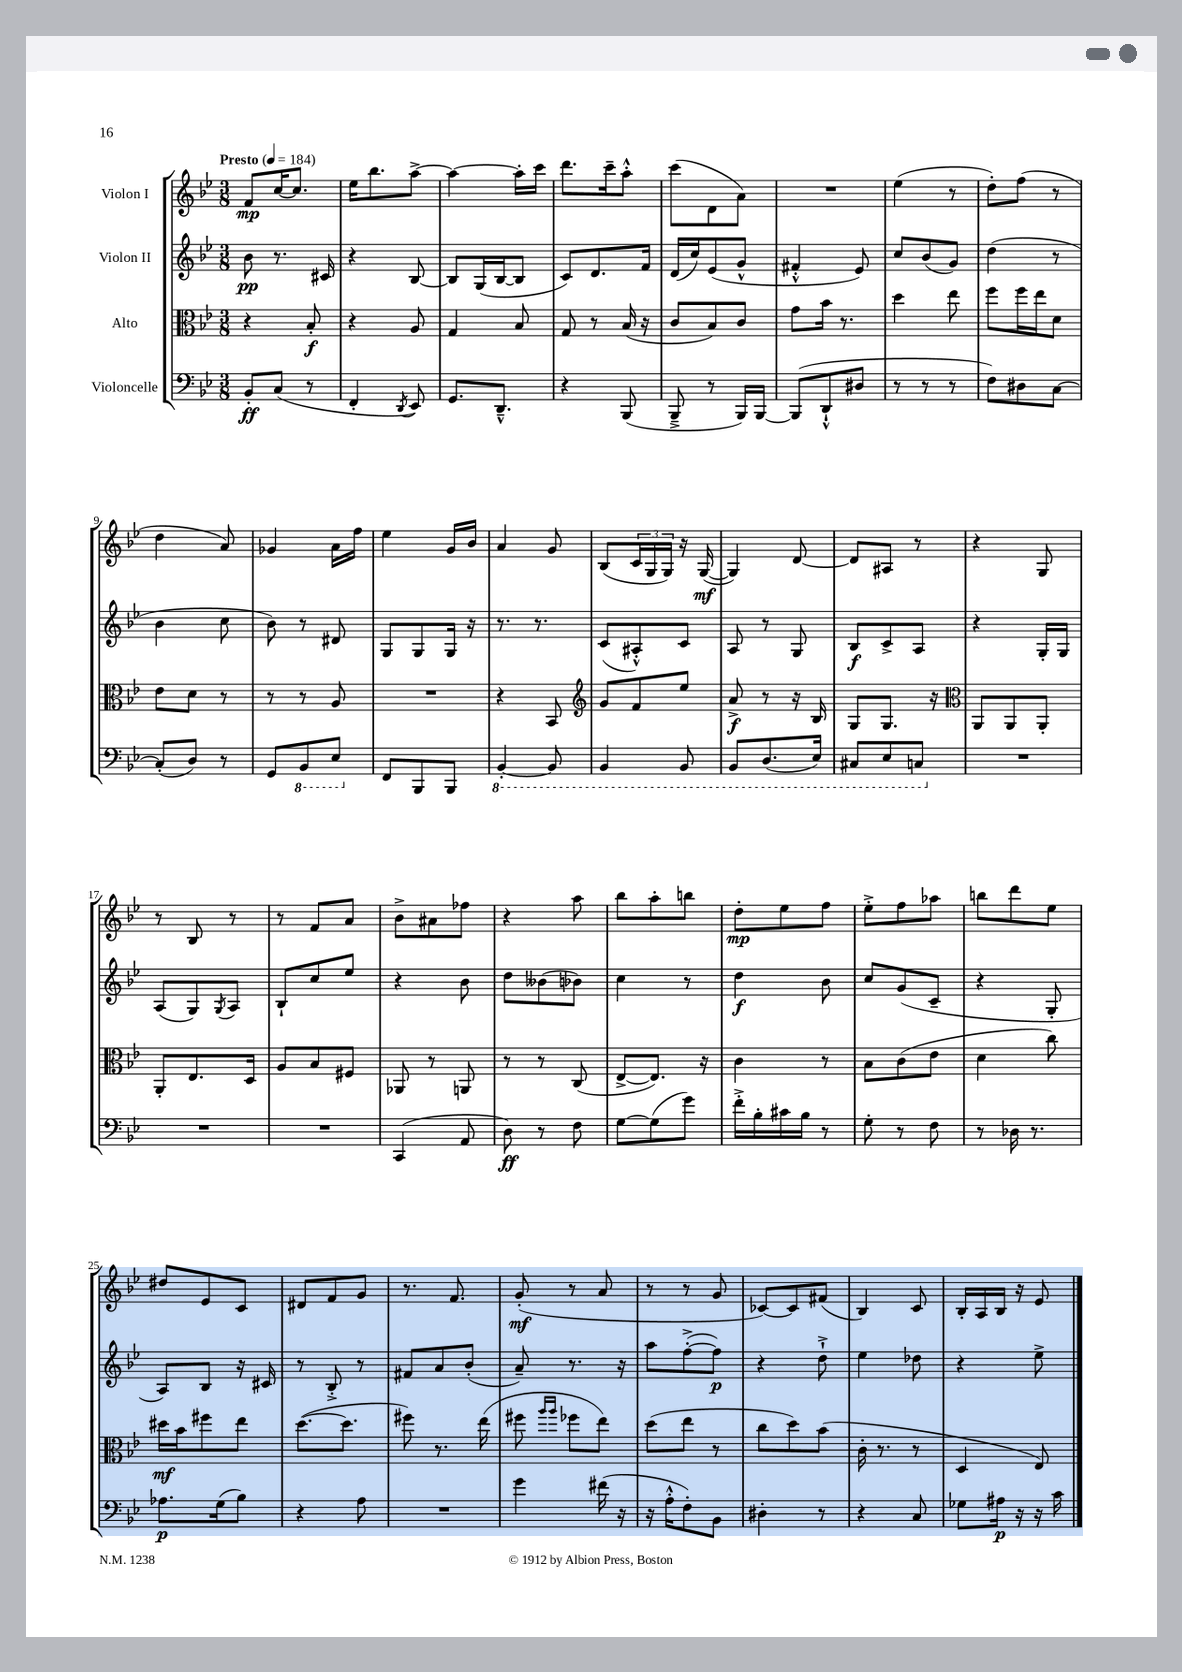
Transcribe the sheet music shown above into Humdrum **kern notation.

**kern	**dynam	**kern	**dynam	**kern	**dynam	**kern	**dynam
*part4	*part4	*part3	*part3	*part2	*part2	*part1	*part1
*staff4	*staff4	*staff3	*staff3	*staff2	*staff2	*staff1	*staff1
*I"Violoncelle	*	*I"Alto	*	*I"Violon II	*	*I"Violon I	*
*clefF4	*	*clefC3	*	*clefG2	*	*clefG2	*
*k[b-e-]	*	*k[b-e-]	*	*k[b-e-]	*	*k[b-e-]	*
*M3/8	*	*M3/8	*	*M3/8	*	*M3/8	*
*MM184	*	*MM184	*	*MM184	*	*MM184	*
=1	=1	=1	=1	=1	=1	=1	=1
!	!	!	!	!	!	!LO:TX:a:B:t=Presto	!
8BB-'/L	ff	4r	.	8b-\	pp	8f/L	mp
(8C/J	.	.	.	8.r	.	[16cc/K	.
.	.	.	.	.	.	8.cc/J]	.
8r	.	8B-'/	f	.	.	.	.
.	.	.	.	16c#X/	.	.	.
=2	=2	=2	=2	=2	=2	=2	=2
4FF'/	.	4r	.	4r	.	16ee-\KL	.
.	.	.	.	.	.	8.bb-\	.
8qDD/	.	.	.	.	.	.	.
8EE-/)	.	8A/	.	[8B-/	.	[8aa^\J	.
=3	=3	=3	=3	=3	=3	=3	=3
8.GG/L	.	4G/	.	8B-/L]	.	4aa\_	.
.	.	.	.	(16G/L	.	.	.
8.DD~^^/J	.	.	.	[16B-/J	.	.	.
.	.	8B-/	.	8B-/J]	.	16aa'\LL]	.
.	.	.	.	.	.	16ccc\JJ	.
=4	=4	=4	=4	=4	=4	=4	=4
4r	.	8G/	.	8c/L)	.	8.ddd\L	.
.	.	8r	.	8.d/	.	.	.
.	.	.	.	.	.	16ccc~\k	.
(8BBB-/	.	(16B-/	.	.	.	8aa'^^\J	.
.	.	16r	.	16f/Jk	.	.	.
=5	=5	=5	=5	=5	=5	=5	=5
8BBB-~^/	.	8c/L	.	(16d/LL	.	(8ccc\L	.
.	.	.	.	16cc/J)	.	.	.
8r	.	8B-/)	.	(8e-/	.	8d\	.
16BBB-/LL)	.	8c/J	.	8g^^/J	.	8a\J)	.
[16BBB-/JJ	.	.	.	.	.	.	.
=6	=6	=6	=6	=6	=6	=6	=6
(8BBB-/L]	.	8g\L	.	4f#X'^^/	.	4.r	.
8DD`^^/	.	16b-\Jk	.	.	.	.	.
.	.	8.r	.	.	.	.	.
8D#X/J	.	.	.	8e-/)	.	.	.
=7	=7	=7	=7	=7	=7	=7	=7
8r	.	4dd\	.	8cc/L	.	(4ee-\	.
8r	.	.	.	(8b-/	.	.	.
8r	.	8ee-\	.	8g/J)	.	8r	.
=8	=8	=8	=8	=8	=8	=8	=8
8F\L)	.	8ff\L	.	(4dd\	.	8dd'\L)	.
8D#X\	.	16ff\L	.	.	.	(8ff\J	.
.	.	16ee-\J	.	.	.	.	.
[8C\J	.	8d\J	.	8r	.	8r	.
!!LO:LB:g=z
=9	=9	=9	=9	=9	=9	=9	=9
(8C'/L]	.	8e-\L	.	4b-\	.	4dd\	.
8D/J)	.	8d\J	.	.	.	.	.
8r	.	8r	.	8cc\	.	8a/)	.
=10	=10	=10	=10	=10	=10	=10	=10
8GG/L	.	8r	.	8b-\)	.	4g-X/	.
*8ba	*	*	*	*	*	*	*
8BBB-/	.	8r	.	8r	.	.	.
8EE-/J	.	8A/	.	8d#X/	.	16a\LL	.
.	.	.	.	.	.	16ff\JJ	.
=11	=11	=11	=11	=11	=11	=11	=11
*X8ba	*	*	*	*	*	*	*
8FF/L	.	4.r	.	8G/L	.	4ee-\	.
8BBB-/	.	.	.	8G/	.	.	.
8BBB-/J	.	.	.	16G/Jk	.	16g/LL	.
.	.	.	.	16r	.	16b-/JJ	.
=12	=12	=12	=12	=12	=12	=12	=12
*8ba	*	*	*	*	*	*	*
[4BBB-'/	.	4r	.	8.r	.	4a/	.
.	.	.	.	8.r	.	.	.
8BBB-/]	.	8BB-/	.	.	.	8g/	.
=13	=13	=13	=13	=13	=13	=13	=13
*	*	*clefG2	*	*	*	*	*
4BBB-/	.	8g/L	.	(8c/L	.	(8B-/L	.
.	.	8f/	.	8A#X'^^/)	.	24c/L	.
.	.	.	.	.	.	24G/	.
.	.	.	.	.	.	24G/JJ)	.
8BBB-/	.	8ee-/J	.	8c/J	.	16r	.
.	.	.	.	.	.	([16G/	mf
=14	=14	=14	=14	=14	=14	=14	=14
8BBB-/L	.	8a^/	f	8A/	.	4G/])	.
(8.DD/	.	8r	.	8r	.	.	.
.	.	16r	.	8G/	.	[8d/	.
16EE-/Jk)	.	16B-/	.	.	.	.	.
=15	=15	=15	=15	=15	=15	=15	=15
8CC#X/L	.	8G/L	.	8B-/L	f	8d/L]	.
8EE-/	.	8.G/J	.	8c^/	.	8A#X/J	.
8CCn/J	.	.	.	8A/J	.	8r	.
.	.	16r	.	.	.	.	.
=16	=16	=16	=16	=16	=16	=16	=16
*	*	*clefC3	*	*	*	*	*
*X8ba	*	*	*	*	*	*	*
4.r	.	8AA/L	.	4r	.	4r	.
.	.	8AA/	.	.	.	.	.
.	.	8AA'/J	.	16G'/LL	.	8G/	.
.	.	.	.	16G/JJ	.	.	.
!!LO:LB:g=z
=17	=17	=17	=17	=17	=17	=17	=17
4.r	.	8AA'/L	.	(8A/L	.	8r	.
.	.	8.E-/	.	8G/)	.	8B-/	.
.	.	.	.	8qG/	.	.	.
.	.	.	.	8A/J	.	8r	.
.	.	16D/Jk	.	.	.	.	.
=18	=18	=18	=18	=18	=18	=18	=18
4.r	.	8A/L	.	8B-`/L	.	8r	.
.	.	8B-/	.	8cc/	.	8f/L	.
.	.	8F#X/J	.	8ee-/J	.	8a/J	.
=19	=19	=19	=19	=19	=19	=19	=19
(4CC/	.	8AA-X/	.	4r	.	8b-^\L	.
.	.	8r	.	.	.	8a#X\	.
8AA/	.	8AAn/	.	8b-\	.	8ff-X\J	.
=20	=20	=20	=20	=20	=20	=20	=20
8D\)	ff	8r	.	8dd\L	.	4r	.
8r	.	8r	.	(8b--X\	.	.	.
8F\	.	(8C/	.	8b-X\J)	.	8aa\	.
=21	=21	=21	=21	=21	=21	=21	=21
[8G\L	.	[8E-^/L	.	4cc\	.	8bb-\L	.
(8G\]	.	8.E-/J])	.	.	.	8aa'\	.
8g\J)	.	.	.	8r	.	8bbn\J	.
.	.	16r	.	.	.	.	.
=22	=22	=22	=22	=22	=22	=22	=22
16f'^\LL	.	4c\	.	4dd\	f	8dd'\L	mp
16B-'\	.	.	.	.	.	.	.
16c#X\	.	.	.	.	.	8ee-\	.
16B-\JJ	.	.	.	.	.	.	.
8r	.	8r	.	8b-\	.	8ff\J	.
=23	=23	=23	=23	=23	=23	=23	=23
8G'\	.	8B-\L	.	8cc/L	.	8ee-'^\L	.
8r	.	(8c\	.	(8g/	.	8ff\	.
8F\	.	8e-\J	.	8c~/J	.	8aa-X\J	.
=24	=24	=24	=24	=24	=24	=24	=24
8r	.	4d\	.	4r	.	8bbn\L	.
16D-X\	.	.	.	.	.	8ddd\	.
8.r	.	.	.	.	.	.	.
.	.	8cc\)	.	8G'/	.	8ee-\J	.
!!LO:LB:g=z
=25	=25	=25	=25	=25	=25	=25	=25
8.A-X\L	p	16dd#X\LL	mf	8A/L)	.	8dd#X/L	.
.	.	16b-\J	.	.	.	.	.
.	.	8ff#X\	.	8B-/J	.	8e-/	.
(16G\k	.	.	.	.	.	.	.
8B-\J)	.	8ee-\J	.	16r	.	8c/J	.
.	.	.	.	16c#X/	.	.	.
=26	=26	=26	=26	=26	=26	=26	=26
4r	.	([8.dd\L	.	8r	.	8d#X/L	.
.	.	.	.	8B-'^/	.	8f/	.
.	.	8.dd\J]	.	.	.	.	.
8A\	.	.	.	8r	.	8g/J	.
=27	=27	=27	=27	=27	=27	=27	=27
4.r	.	8ff#X\)	.	8f#X/L	.	8.r	.
.	.	8.r	.	8a/	.	.	.
.	.	.	.	.	.	8.f/	.
.	.	.	.	(8b-'/J	.	.	.
.	.	(16ee-\	.	.	.	.	.
=28	=28	=28	=28	=28	=28	=28	=28
4g\	.	8ff#X\	.	8a~/)	.	(8g'/	mf
.	.	16qqaa/LL	.	.	.	.	.
.	.	16qqaa/JJ	.	.	.	.	.
.	.	8ff-X\L	.	8.r	.	8r	.
(16f#X\	.	8ee-\J)	.	.	.	8a/	.
16r	.	.	.	16r	.	.	.
=29	=29	=29	=29	=29	=29	=29	=29
16r	.	(8dd\L	.	8aa\L	.	8r	.
16A'^^\KL	.	.	.	.	.	.	.
8F'\)	.	8ee-\J	.	([8ff'^\	.	8r	.
8BB-\J	.	8r	.	8ff\J])	p	8g/	.
=30	=30	=30	=30	=30	=30	=30	=30
4D#X'\	.	8cc\L	.	4r	.	[8c-X/L)	.
.	.	8dd\)	.	.	.	8c-/]	.
8r	.	(8b-\J	.	8dd`^\	.	(8f#X/J	.
=31	=31	=31	=31	=31	=31	=31	=31
4r	.	16c'\	.	4ee-\	.	4B-/)	.
.	.	8.r	.	.	.	.	.
8C/	.	8r	.	8dd-X\	.	8c/	.
=32	=32	=32	=32	=32	=32	=32	=32
8G-X\L	.	4D/	.	4r	.	16B-'/LL	.
.	.	.	.	.	.	16A/	.
16A#X\Jk	p	.	.	.	.	16B-/JJ	.
16r	.	.	.	.	.	16r	.
16r	.	8E-/)	.	8ee-^\	.	8e-/	.
16c\	.	.	.	.	.	.	.
==	==	==	==	==	==	==	==
*-	*-	*-	*-	*-	*-	*-	*-
